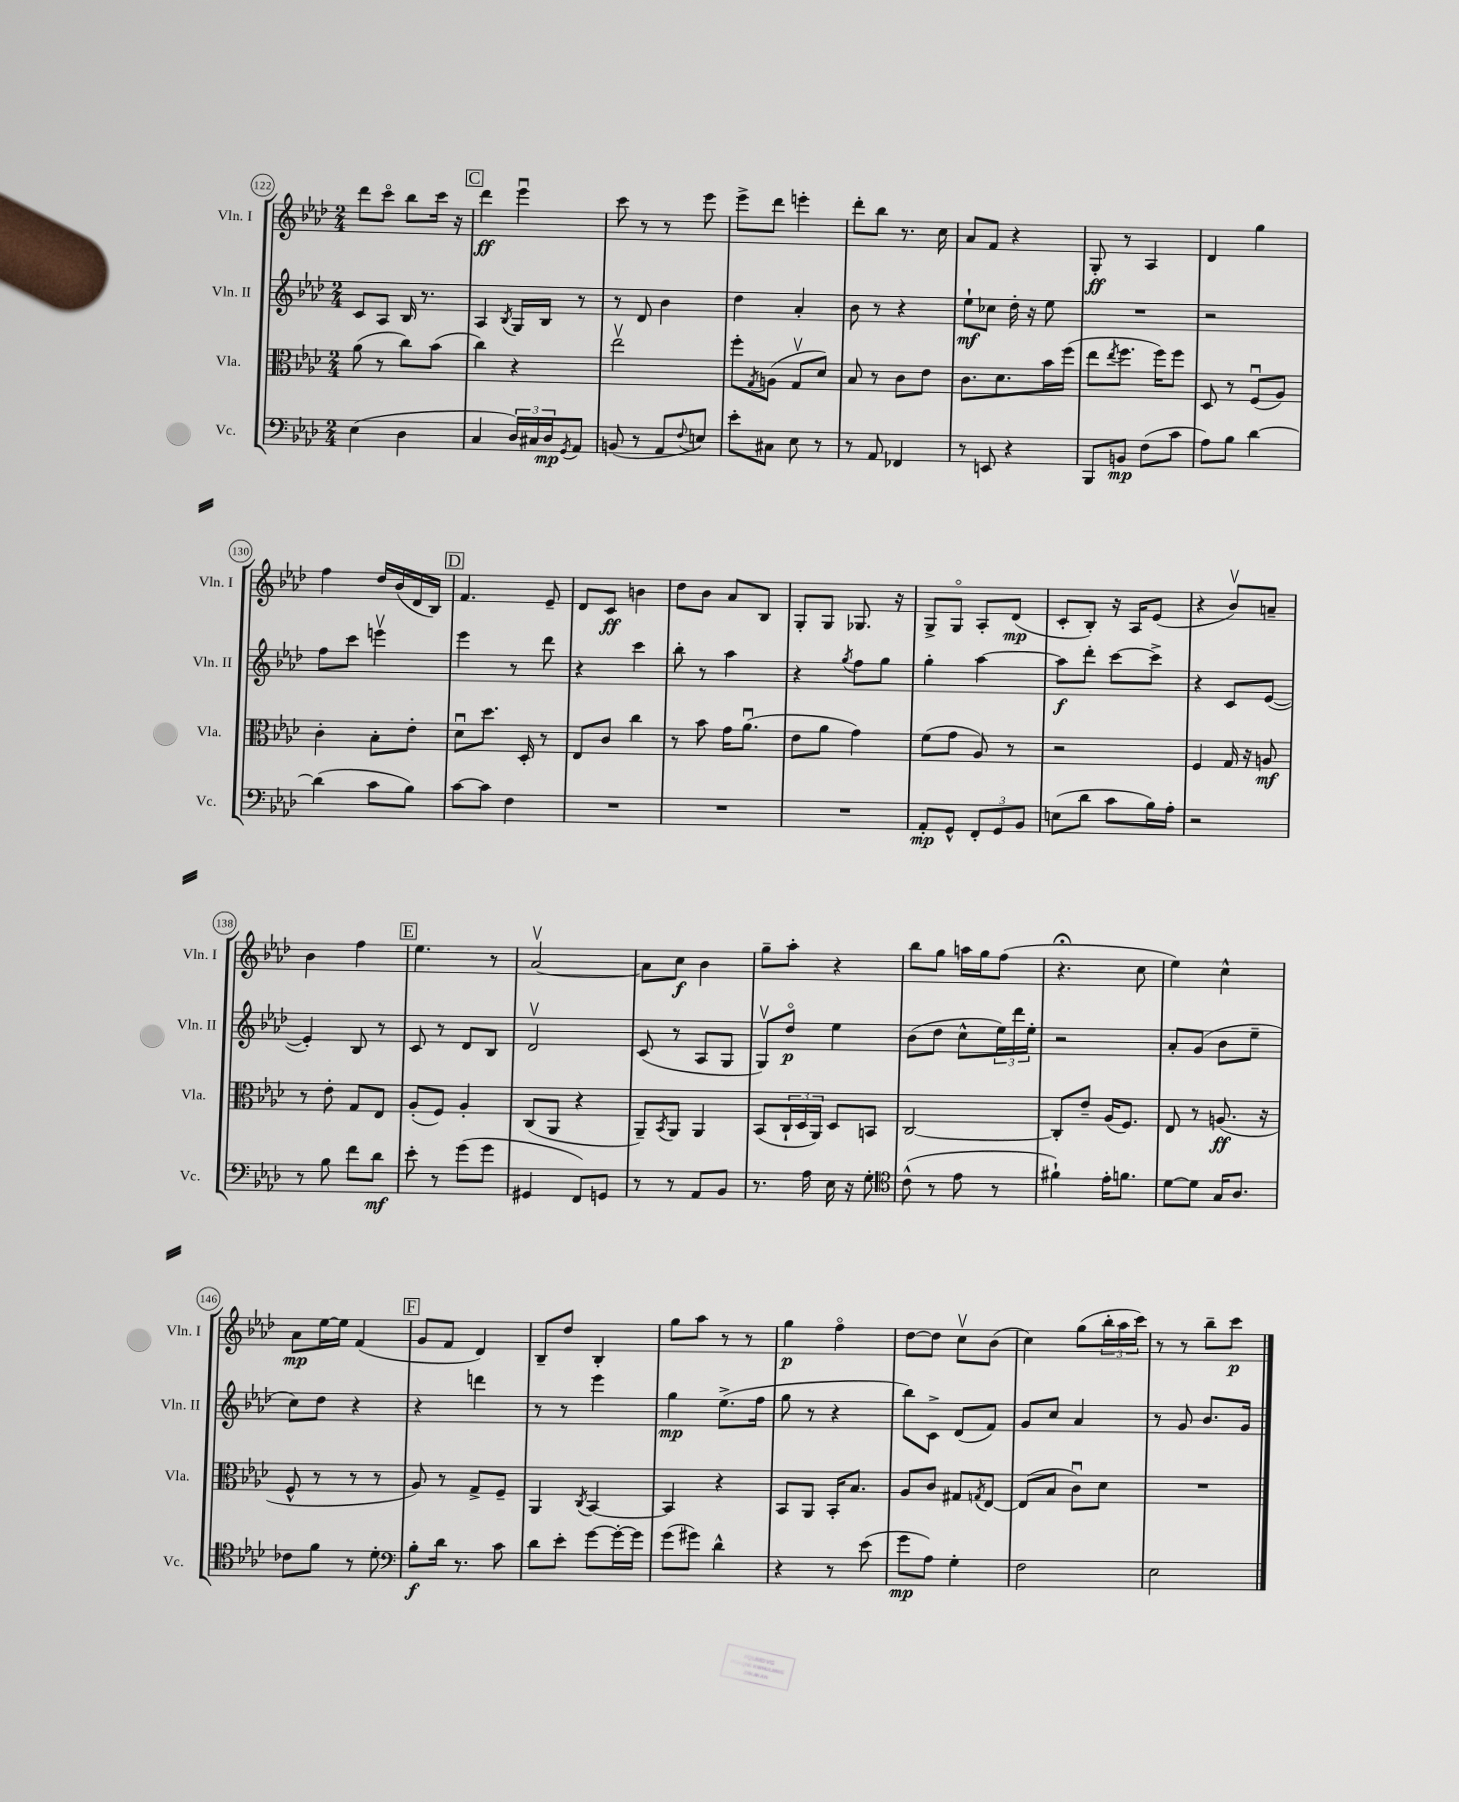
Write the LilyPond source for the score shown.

<<
\new StaffGroup <<
\new Staff = "s0" \with { instrumentName = "Vln. I" shortInstrumentName = "Vln. I" } {
    \clef treble \key aes \major \numericTimeSignature \time 2/4
    des'''8 c'''8\flageolet bes''8 c'''16 r16 |
    \mark \markup { \box "C" } des'''4\ff ees'''4\downbow |
    c'''8 r8 r8 ees'''8 |
    ees'''8-> des'''8 e'''4-. |
    des'''8-. bes''8 r8. c''16 |
    aes'8 f'8 r4 |
    g8-.\ff r8 aes4 |
    des'4 g''4 |
    f''4 des''16 bes'16( des'16 bes16) |
    \mark \markup { \box "D" } f'4. ees'8-- |
    des'8 c'8\ff b'4 |
    des''8 bes'8 aes'8 bes8 |
    g8-. g8 ges8. r16 |
    g8-> g8\flageolet aes8-. des'8\mp( |
    c'8-. bes8-.) r16 aes16 ees'8( |
    r4 bes'8\upbow) a'8-- |
    bes'4 f''4 |
    \mark \markup { \box "E" } ees''4. r8 |
    aes'2~\upbow |
    aes'8 c''8\f bes'4 |
    g''8-- aes''8-. r4 |
    bes''8 g''8 a''16 g''16 f''8( |
    r4.\fermata c''8 |
    ees''4) c''4-^ |
    aes'8\mp ees''16~ ees''16 f'4( |
    \mark \markup { \box "F" } g'8 f'8 des'4) |
    bes8-- des''8 bes4-. |
    g''8 aes''8 r8 r8 |
    g''4\p f''4\flageolet |
    des''8~ des''8 c''8\upbow bes'8( |
    c''4) g''8( \tuplet 3/2 { bes''16-. aes''16 c'''16) } |
    r8 r8 bes''8-- c'''8\p \bar "|." |
}
\new Staff = "s1" \with { instrumentName = "Vln. II" shortInstrumentName = "Vln. II" } {
    \clef treble \key aes \major \numericTimeSignature \time 2/4
    c'8 aes8 bes16 r8. |
    \mark \markup { \box "C" } aes4 \acciaccatura { bes8 } g16 bes16 r8 |
    r8 des'8 bes'4 |
    des''4 aes'4-. |
    bes'8 r8 r4 |
    ees''8-!\mf ces''8 des''16-. r16 ees''8 |
    R2 |
    r2 |
    f''8 c'''8 e'''4\upbow |
    \mark \markup { \box "D" } ees'''4 r8 des'''8 |
    r4 c'''4 |
    bes''8-. r8 aes''4 |
    r4 \acciaccatura { g''8 } f''8 g''8 |
    g''4-. aes''4~ |
    aes''8\f des'''8-. c'''8~ c'''8-> |
    r4 c'8 ees'8~( |
    ees'4-.) bes8 r8 |
    \mark \markup { \box "E" } c'8 r8 des'8 bes8 |
    des'2\upbow |
    c'8( r8 aes8 g8 |
    g8\upbow) des''8\flageolet\p ees''4 |
    bes'8( des''8 c''8-^ \tuplet 3/2 { ees''16) des'''16 ees''16-. } |
    r2 |
    aes'8-. g'8( bes'8 ees''8-- |
    c''8) des''8 r4 |
    \mark \markup { \box "F" } r4 d'''4 |
    r8 r8 ees'''4 |
    g''4\mp ees''8.->( f''16 |
    g''8 r8 r4 |
    bes''8) c'8-> des'8( f'8) |
    g'8 c''8 aes'4 |
    r8 g'8 bes'8. g'16 \bar "|." |
}
\new Staff = "s2" \with { instrumentName = "Vla." shortInstrumentName = "Vla." } {
    \clef alto \key aes \major \numericTimeSignature \time 2/4
    aes'8( r8 c''8) bes'8( |
    \mark \markup { \box "C" } c''4) r4 |
    ees''2\upbow |
    f''8-. \acciaccatura { g8 } a8( g8\upbow des'8) |
    bes8 r8 c'8 ees'8 |
    c'8. des'8. bes'16 f''16( |
    ees''8 \acciaccatura { ees''8 } f''8. f''16) f''8 |
    des8 r8 f8\downbow( aes8) |
    c'4-. bes8-. ees'8-. |
    \mark \markup { \box "D" } des'8\downbow des''8. des16-. r8 |
    ees8 c'8 c''4 |
    r8 bes'8 g'16 aes'8.\downbow( |
    ees'8 aes'8 g'4) |
    f'8( g'8 aes8) r8 |
    r2 |
    f4 g16 r16 a8\mf |
    r8 ees'8-. g8 ees8 |
    \mark \markup { \box "E" } aes8-.( f8) aes4-. |
    c8( aes,8 r4 |
    aes,8--) \acciaccatura { bes,8 } aes,8 aes,4 |
    bes,8( \tuplet 3/2 { c16-! des16 aes,16) } des8 b,8 |
    c2~ |
    c8-. ees'8-- aes16( f8.) |
    ees8 r8 a8.\ff( r16 |
    f8-^ r8 r8 r8 |
    \mark \markup { \box "F" } aes8) r8 g8-> f8-- |
    aes,4 \acciaccatura { c8 } bes,4~ |
    bes,4 r4 |
    bes,8 aes,8 bes,16-. bes8. |
    aes8 c'8 gis8 \acciaccatura { g8 } ees8~ |
    ees8( bes8 c'8\downbow) des'8 |
    R2 \bar "|." |
}
\new Staff = "s3" \with { instrumentName = "Vc." shortInstrumentName = "Vc." } {
    \clef bass \key aes \major \numericTimeSignature \time 2/4
    ees4( des4 |
    \mark \markup { \box "C" } c4 \tuplet 3/2 { des16) cis16 des16\mp } \acciaccatura { g,8 } aes,8 |
    b,8( r8 aes,8 \appoggiatura { f8 } e8) |
    ees'8-. cis8 ees8 r8 |
    r8 aes,8 fes,4 |
    r8 e,8 r4 |
    bes,,8 b,8\mp f8( c'8 |
    aes8) bes8 des'4~ |
    des'4( c'8 bes8) |
    \mark \markup { \box "D" } c'8~ c'8 f4 |
    R2 |
    R2 |
    R2 |
    aes,8-.\mp g,8-^ \tuplet 3/2 { f,8-. g,8 bes,8 } |
    e8( des'8 c'8 bes16) aes16-. |
    r2 |
    r8 bes8 f'8 des'8\mf |
    \mark \markup { \box "E" } ees'8-. r8 g'8( g'8 |
    gis,4 f,8) g,8 |
    r8 r8 aes,8 bes,8 |
    r8. aes16 ees16 r16 g8-. |
    \clef tenor c'8-^( r8 ees'8 r8 |
    fis'4-!) ees'16-. f'8. |
    des'8~ des'8 g16 aes8. |
    ces'8 f'8 r8 des'8-. |
    \mark \markup { \box "F" } \clef bass bes8-.\f des'16 r8. c'8 |
    des'8 ees'8-. g'8~ g'16~-. g'16 |
    g'8( gis'8) des'4-^ |
    r4 r8 ees'8( |
    g'8\mp aes8) g4-. |
    f2 |
    ees2 \bar "|." |
}
>>
>>
\layout { \context { \Score currentBarNumber = #122 \override BarNumber.stencil = #(make-stencil-circler 0.1 0.3 ly:text-interface::print) } }
